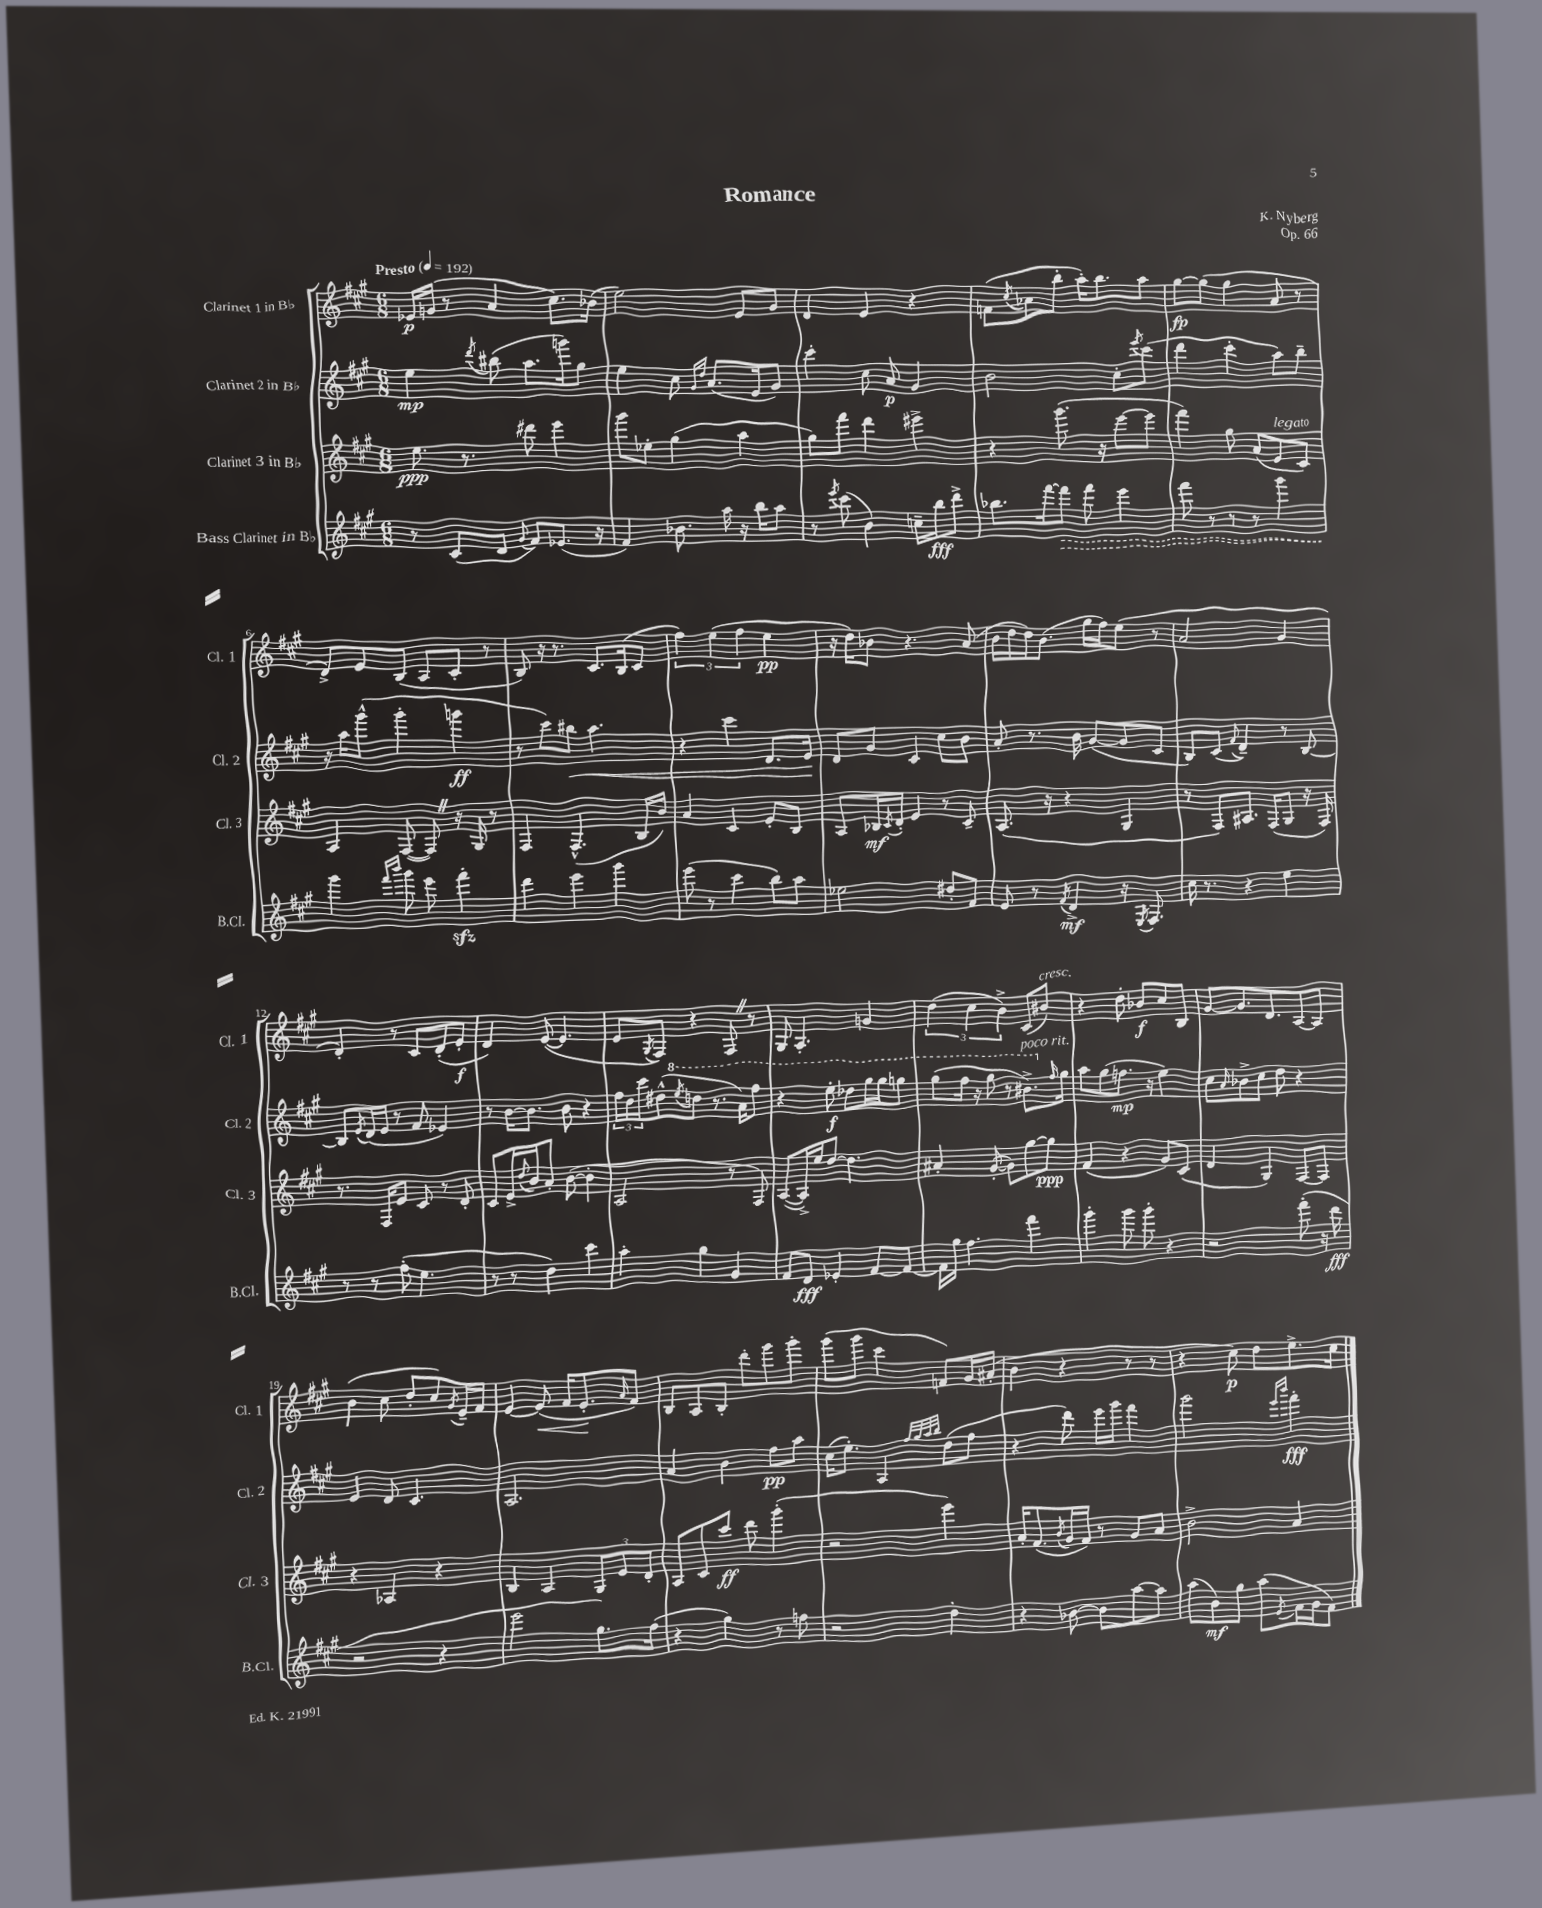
\header { title = "Romance" composer = "K. Nyberg" opus = "Op. 66" }
<<
\new StaffGroup <<
\new Staff = "s0" \with { instrumentName = "Clarinet 1 in Bb" shortInstrumentName = "Cl. 1" } {
    \clef treble \key a \major \numericTimeSignature \time 6/8 \tempo "Presto" 4 = 192
    ees'16\p g'16( r8 a'4 cis''8.) bes'16( |
    e''2) e'8 gis'8 |
    d'4 e'4 r4 |
    f'8( \acciaccatura { cis''8 } aes'8 b''8-. a''16-.) b''8. a''8 |
    gis''8~\fp gis''8( gis''4 a'8 r8 |
    d'8->) e'8 b8( a8 cis'8-. r8 |
    b8) r16 r8. cis'8. b16( cis'8 |
    \tuplet 3/2 { fis''4) e''4( fis''4 } e''4\pp |
    r16 d''16) bes'8 r4. a'8( |
    b'16 d''16 d''16) b'8.( gis''16 fis''16) e''8( r8 |
    a'2 gis'4 |
    d'4-.) r8 cis'8 d'8-.( e'8-.\f |
    d'4) e'8~( e'4. |
    e'8 \acciaccatura { gis8 } fis8) r4 fis8 \once \override BreathingSign.text = \markup { \musicglyph "scripts.caesura.straight" } \breathe r8 |
    gis8 a4.-. g'4 |
    \tuplet 3/2 { d''4( cis''4 b'4->) } cis'8( bis'8^\markup { \italic "cresc." }) |
    r4 d''8-. bes'8\f cis''8 b8 |
    gis'8~ gis'8. d'8. a8~ a8 |
    b'4( cis''8 d''8-. cis''8) \acciaccatura { gis'8 } e'16-- fis'16 |
    e'4~ e'8\<( fis'16 e'8.-.\! \grace { a'16 } fis'8) |
    b8 a8 b8-. d'''8-. gis'''8 gis'''8-. |
    gis'''8( gis'''8 cis'''4 f'8) gis'16 ais'16-.( |
    b'4 r4 r8 r8 |
    r4 cis''8\p) d''8 e''8.-> cis''16 \bar "|." |
}
\new Staff = "s1" \with { instrumentName = "Clarinet 2 in Bb" shortInstrumentName = "Cl. 2" } {
    \clef treble \key a \major \numericTimeSignature \time 6/8
    e''4\mp \acciaccatura { d'''8 } bis''8( a''8. g'''16) gis''8 |
    e''4 cis''8 \grace { gis'16 d''16 } a'8.( e'16 gis'8) |
    cis'''4-. cis''8 a'8\p gis'4 |
    b'2 cis''8-. \acciaccatura { e'''8 } cis'''8( |
    d'''4 cis'''4-. a''8) b''8-- |
    r16 a''16 gis'''8-^( gis'''4-. g'''4\ff |
    r8 cis'''8) bis''8\< a''4. |
    r4 cis'''4 d'8. e'16\! |
    d'8 gis'8 cis'4 cis''8 b'8 |
    a'8-. r8. b'16 gis'8~( gis'8 cis'8 |
    b8) cis'8( \appoggiatura { fis'8 } d'4--) r8 b8~ |
    b8 \acciaccatura { e'8 } d'16( e'16 r8 fis'8 ees'4) |
    r8 b'16~ b'8. b'8 r4 |
    \tuplet 3/2 { fis''16 d''16 cis'''16 } dis''8-^( \ottava #1 \acciaccatura { e'''8 } d'''!8 r8. a''16) fis'''8 |
    r4 e'''8-.\f des'''8 gis'''16 gis'''16 g'''8 |
    gis'''8( fis'''16 r16 gis'''8 r8 bis''8.->^\markup { \italic "poco rit." }) \ottava #0 \grace { fis''16 } gis''16 |
    a''8 gis''8( f''8.\mp r16 e''4) |
    cis''8 \grace { a'16 } bes'8-> cis''8 d''8 r4 |
    e'4 d'8 cis'4. |
    a2. |
    a'4 b'4 fis''8\pp a''8 |
    cis''16( e''8.-.) a4 \grace { fis''32 gis''32 a''32 b''32 } d''8( fis''8 |
    r4 d'''8) e'''16 gis'''16 fis'''4 |
    gis'''2 \grace { e'''16 b'''16 } fis'''4-.\fff \bar "|." |
}
\new Staff = "s2" \with { instrumentName = "Clarinet 3 in Bb" shortInstrumentName = "Cl. 3" } {
    \clef treble \key a \major \numericTimeSignature \time 6/8
    e''8.\ppp r8. dis'''8 e'''4 |
    gis'''8 ees''8-. gis''4( a''4 |
    gis''8) fis'''8 d'''4 eis'''4-> |
    r4 gis'''8.( r16 e'''8~ e'''8 |
    fis'''4) gis''8 a'8( e'8^\markup { \italic "legato" } cis'8) |
    a4 fis8~( fis8) \once \override BreathingSign.text = \markup { \musicglyph "scripts.caesura.straight" } \breathe r16 gis16 r8 |
    fis4 fis4.-^( b16 b'16) |
    a'4 cis'4 e'8-. b8 |
    a8 bes16\mf \acciaccatura { cis'8 } d'16-. e'4 r8 cis'8-- |
    a8.( r16 r4 gis4 |
    r8 fis8) ais8. fis16( gis8 r16 fis16) |
    r8. fis16 e'8 cis'8 r8 d'8-. |
    cis'8 e'16-> \appoggiatura { d''8 } b'16 a'8-. b'8~( b'4-. |
    a2 r8 fis8) |
    a8~( a16->) e''16 d''8~ d''4. |
    ais'4-. gis'8~-.( gis'8) gis''8~ gis''8\ppp |
    fis'4( r4 gis'8) cis'8( |
    d'4 gis4) fis8~ fis8 |
    r4 aes4 r4 |
    b4 a4 \tuplet 3/2 { gis8 e'8 d'8-. } |
    a8 cis'8 cis'''8\ff d'''8 gis'''4-.( |
    r2 e'''4) |
    a'16-. fis'8.( \acciaccatura { b'8 } gis'16 fis'16) r8 gis'8 a'8 |
    b'2-> a'4 \bar "|." |
}
\new Staff = "s3" \with { instrumentName = "Bass Clarinet in Bb" shortInstrumentName = "B.Cl." } {
    \clef treble \key a \major \numericTimeSignature \time 6/8
    r8 cis'8( d'8 \appoggiatura { gis'8 } fis'8) ees'8.( r16 |
    fis'4) bes'8. a''16 r16 b''16 a''8 |
    r8 \acciaccatura { e'''8 } cis'''8( b'4) c''16-- b''16\fff d'''8-> |
    bes''8. fis'''16~ \once \override Hairpin.style = #'dashed-line fis'''8\> fis'''8 e'''4 |
    fis'''8 r8 r8 r8 gis'''4 |
    gis'''4\! \grace { fis'''16 b'''16 } gis'''8 e'''8 fis'''4-.\sfz |
    d'''4 e'''4 gis'''4 |
    e'''8( r8 cis'''4 b''8) a''8 |
    ees''2 dis''8-. fis'8 |
    e'8 r8 \acciaccatura { fis'8 } d'4->\mf r16 \acciaccatura { e8 } fis8. |
    cis''16 r8. r4 e''4 |
    r8 r8 fis''8-.( e''4. |
    r8 r8 d''4) cis'''4 |
    a''4-. gis''4 gis'4 |
    fis'8 d'8\fff ees'4-. fis'8~ fis'8~ |
    fis'16 gis''16 fis''4. fis'''4 |
    gis'''4-. gis'''8 gis'''8-. r4 |
    r2 fis'''8-.( r16 d'''16\fff |
    r2 r4 |
    e'''2 gis''8.) fis''16( |
    r4 gis''4) r8 f''8 |
    r2 d''4-. |
    r4 bes'8~ bes'8 a''8~ a''8 |
    a''8( b'8\mf) gis''8 a''8( \acciaccatura { e'8 } fis'16 gis'16 fis'8) \bar "|." |
}
>>
>>
